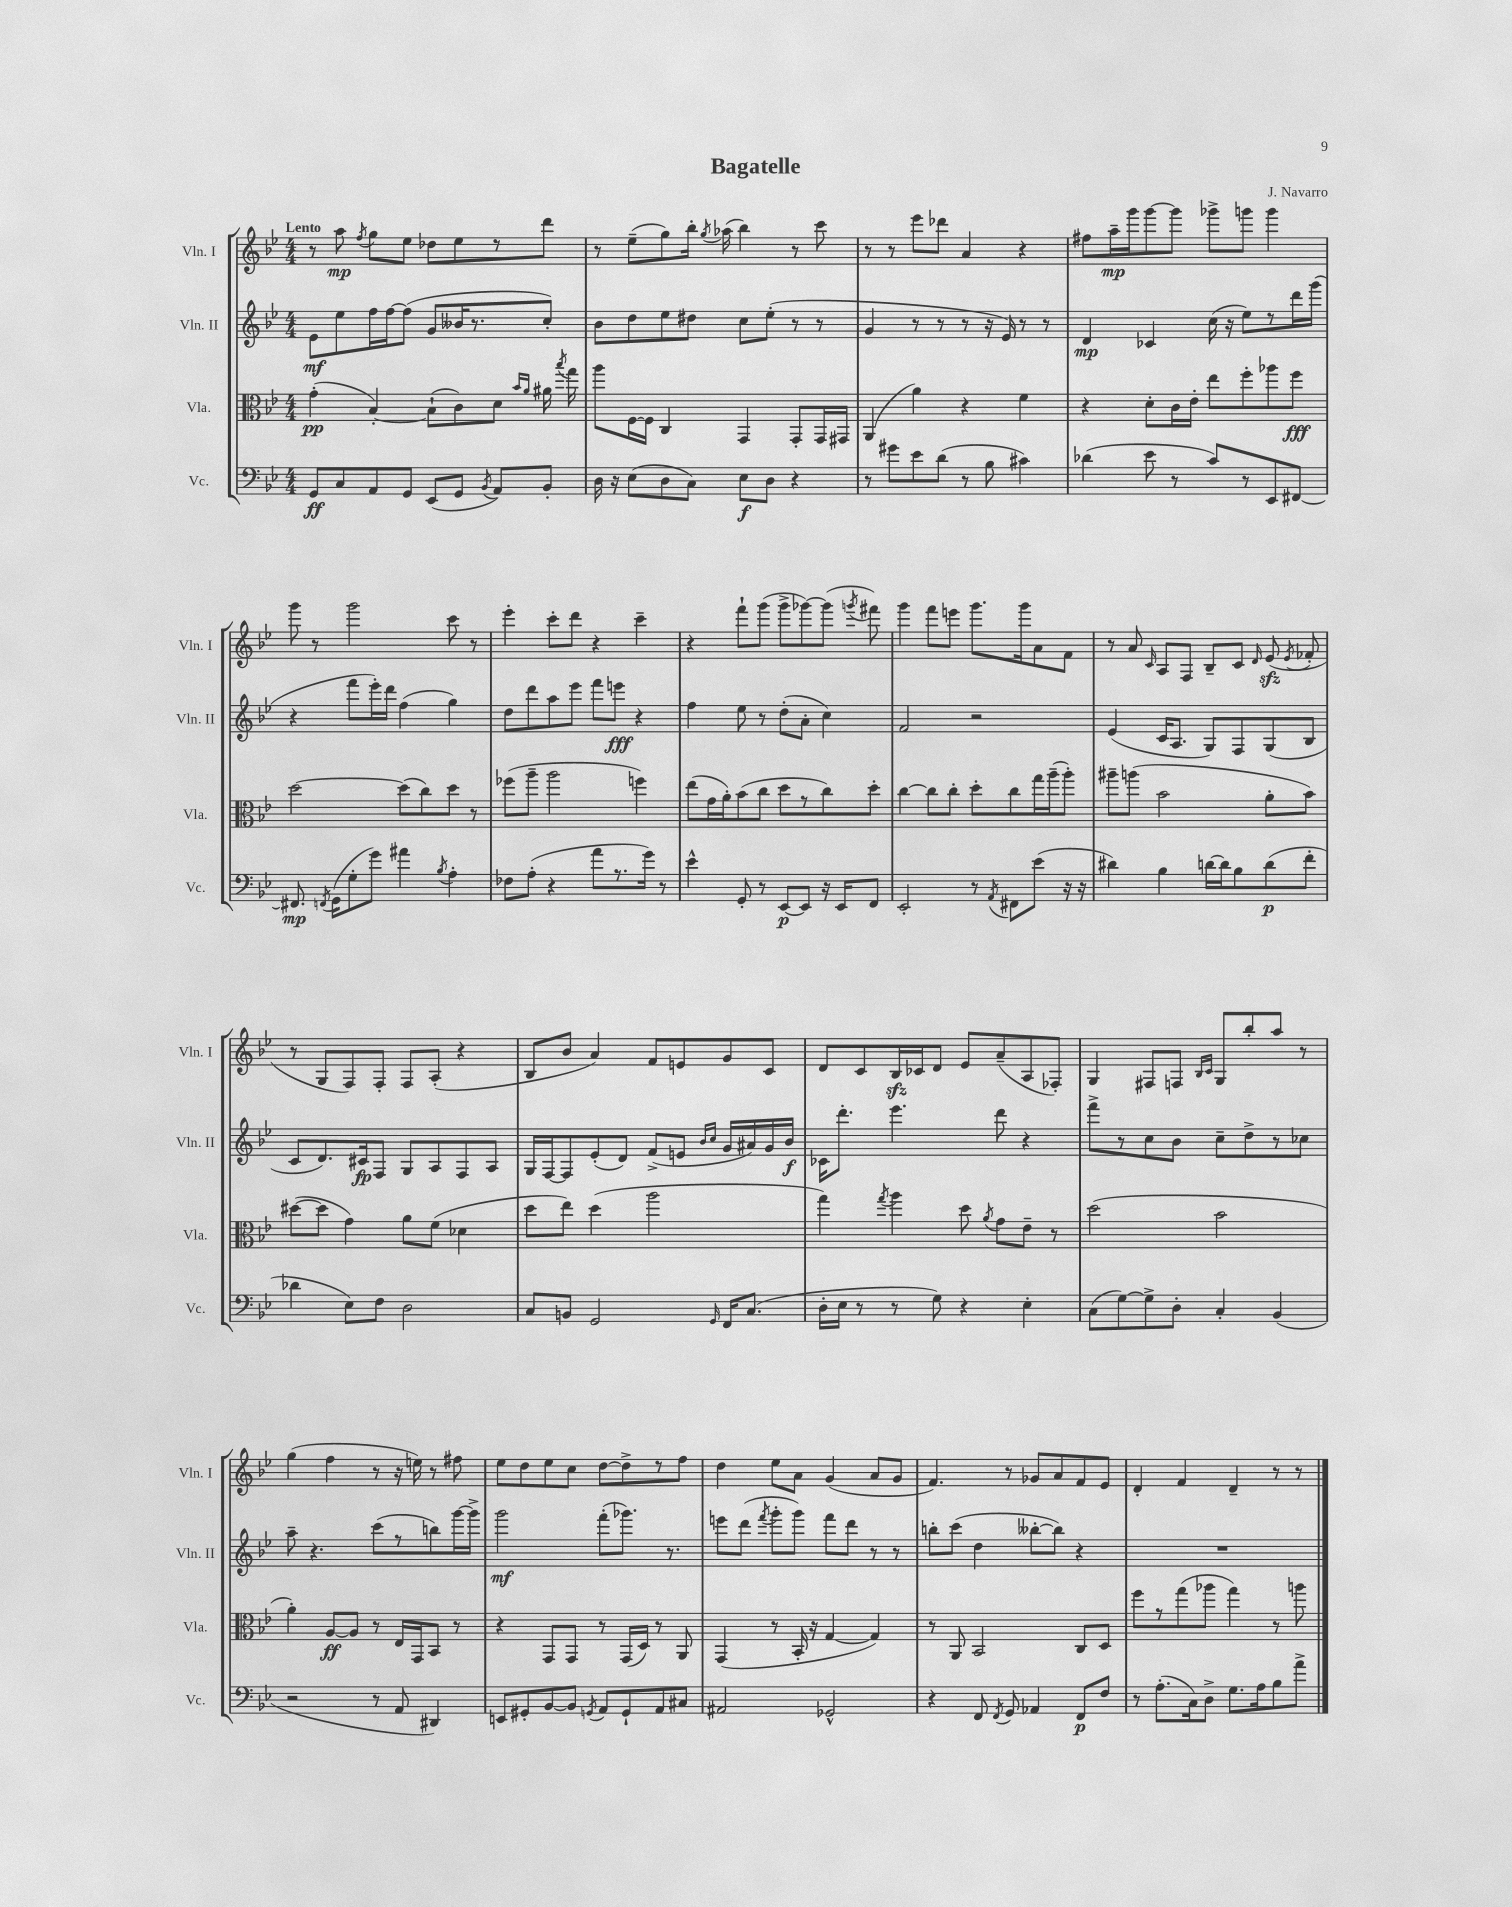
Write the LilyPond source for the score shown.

\header { title = "Bagatelle" composer = "J. Navarro" }
<<
\new StaffGroup <<
\new Staff = "s0" \with { instrumentName = "Vln. I" shortInstrumentName = "Vln. I" } {
    \clef treble \key bes \major \numericTimeSignature \time 4/4 \tempo "Lento"
    \autoBeamOff r8 a''8\mp \acciaccatura { f''8 } g''8[ ees''8] des''8[ ees''8 r8 d'''8] |
    r8 ees''8[--( g''8) bes''16]-. \acciaccatura { g''8 } aes''16( bes''4) r8 c'''8 |
    r8 r8 ees'''8[ des'''8] a'4 r4 |
    fis''8[ a''16--\mp g'''16 g'''8~ g'''8] ges'''8[-> g'''8] g'''4 |
    g'''8 r8 g'''2 c'''8 r8 |
    ees'''4-. c'''8[-. d'''8] r4 c'''4-- |
    r4 f'''8[-! g'''8]( g'''8[-> ges'''8~) ges'''8]( \acciaccatura { g'''8 } fis'''8) |
    g'''4 f'''8[ e'''8] g'''8.[ g'''16 a'8 f'8] |
    r8 a'8 \grace { c'16 } a8[ f8] bes8[-- c'8] \grace { d'16 } ees'8\sfz( \acciaccatura { ees'8 } fes'8-. |
    r8 g8[ f8) f8]-. f8[ a8]-.( r4 |
    bes8[ bes'8] a'4) f'8[ e'8 g'8 c'8] |
    d'8[ c'8 bes16\sfz ces'16 d'8] ees'8[ a'8--( a8 fes8]-.) |
    g4 fis8[ f8] \grace { bes16[ c'16] } g8[ bes''8-. a''8] r8 |
    g''4( f''4 r8 r16 e''16) r8 fis''8 |
    ees''8[ d''8 ees''8 c''8] d''8[~ d''8-> r8 f''8] |
    d''4 ees''8[ a'8] g'4( a'8[ g'8] |
    f'4.) r8 ges'8[ a'8 f'8 ees'8] |
    d'4-. f'4 d'4-- r8 r8 \bar "|." |
}
\new Staff = "s1" \with { instrumentName = "Vln. II" shortInstrumentName = "Vln. II" } {
    \clef treble \key bes \major \numericTimeSignature \time 4/4
    \autoBeamOff ees'8[\mf ees''8 f''16 f''16~ f''8]( g'8[ beses'16 r8. c''8]-.) |
    bes'8[ d''8 ees''8 dis''8] c''8[ ees''8]-.( r8 r8 |
    g'4 r8 r8 r8 r16 ees'16) r8 r8 |
    d'4\mp ces'4 c''16( r16 ees''8[) r8 d'''16 g'''16]( |
    r4 f'''8[ ees'''16-.) d'''16] f''4( g''4) |
    d''8[ d'''8 a''8 ees'''8] f'''8[ e'''8]\fff r4 |
    f''4 ees''8 r8 d''8[-.( a'8]-. c''4) |
    f'2 r2 |
    ees'4( c'16[ a8.] g8[) f8 g8( bes8] |
    c'8[ d'8.) cis'16\fp f8] g8[ a8 f8 a8] |
    g16[ f16~ f8 ees'8-.( d'8]) f'8[->( e'8] \grace { bes'16[ c''16] } g'16[ ais'16) g'16 bes'16]\f |
    ces'16[ d'''8.]-. ees'''4. d'''8 r4 |
    f'''8[-> r8 c''8 bes'8] c''8[-- d''8-> r8 ces''8] |
    a''8-- r4. c'''8[( r8 b''8) g'''16~ g'''16]-> |
    g'''2\mf f'''8[-.( ges'''8.]) r8. |
    e'''8[ d'''8]( \acciaccatura { f'''8 } g'''8[-. g'''8]) f'''8[ d'''8] r8 r8 |
    b''8[-. c'''8]( d''4 beses''8[~-. beses''8]) r4 |
    R1 \bar "|." |
}
\new Staff = "s2" \with { instrumentName = "Vla." shortInstrumentName = "Vla." } {
    \clef alto \key bes \major \numericTimeSignature \time 4/4
    \autoBeamOff g'4-.\pp( bes4~-.) bes8[-!( c'8) d'8] \grace { bes'16[ a'16] } ais'16 \acciaccatura { bes''8 } g''16 |
    a''8[ f16~ f16] c4 g,4 g,8[-. g,16 gis,16] |
    a,4( a'4) r4 f'4 |
    r4 d'8[-. c'16 ees'16]-. ees''8[ f''8-. aes''8 f''8]\fff |
    d''2~ d''8[( c''8) d''8] r8 |
    fes''8[( a''8]-- a''2 f''4) |
    ees''8[( g'16 a'16-.) bes'8( c''8] d''8[ r8 c''8) d''8]-. |
    c''4~ c''8[ c''8]-. d''8[-. c''8 g''16 a''16--( a''8]-.) |
    ais''8[-- a''8]( bes'2 a'8[-. bes'8]) |
    dis''8[~( dis''8] g'4) a'8[ f'8]( des'4 |
    d''8[ ees''8]) d''4( a''2 |
    g''4) \acciaccatura { g''8 } a''4 d''8 \acciaccatura { a'8 } g'8[ ees'8]-- r8 |
    d''2( bes'2 |
    a'4-.) a8[~\ff a8] r8 ees16[ g,16 bes,8] r8 |
    r4 g,8[ g,8] r8 g,16[( d16]) r8 a,8 |
    g,4( r8 bes,16-. r16 g4~ g4) |
    r8 a,8 bes,2 c8[ d8] |
    f''8[ r8 g''8( aes''8] g''4) r8 a''8 \bar "|." |
}
\new Staff = "s3" \with { instrumentName = "Vc." shortInstrumentName = "Vc." } {
    \clef bass \key bes \major \numericTimeSignature \time 4/4
    \autoBeamOff g,8[\ff c8 a,8 g,8] ees,8[( g,8] \acciaccatura { bes,8 } a,8[) bes,8]-. |
    d16 r16 ees8[( d8 c8]) ees8[\f d8] r4 |
    r8 gis'8[ ees'8 d'8]( r8 bes8 cis'4) |
    des'4( ees'8 r8 c'8[) r8 ees,8 fis,8]~ |
    fis,8.\mp \acciaccatura { f,8 } g,16[( g8-. g'8]) ais'4 \acciaccatura { bes8 } a4-. |
    fes8[ a8]-.( r4 a'8[ r8. g'16]) r8 |
    ees'4-^ g,8-. r8 ees,8[~\p ees,8] r16 ees,16[ f,8] |
    ees,2-. r8 \acciaccatura { a,8 } fis,8[ ees'8]( r16 r16 |
    dis'4) bes4 d'16[~ d'16 bes8 d'8\p( f'8]-. |
    des'4 ees8[) f8] d2 |
    c8[ b,8] g,2 \grace { g,16 } f,16[ c8.]( |
    d16[-. ees16] r8 r8 g8) r4 ees4-. |
    c8[( g8~) g8-> d8]-. c4-. bes,4( |
    r2 r8 a,8 dis,4) |
    e,8[ gis,8-. bes,8~ bes,8] \acciaccatura { g,8 } a,8[ g,8-! a,8 cis8] |
    ais,2 ges,2-^ |
    r4 f,8 \acciaccatura { f,8 } g,8 aes,4 f,8[\p f8] |
    r8 a8.[-.( c16) d8]-> g8.[ a16 bes8 a'8]-> \bar "|." |
}
>>
>>
\layout { \context { \Score \remove "Bar_number_engraver" } }
